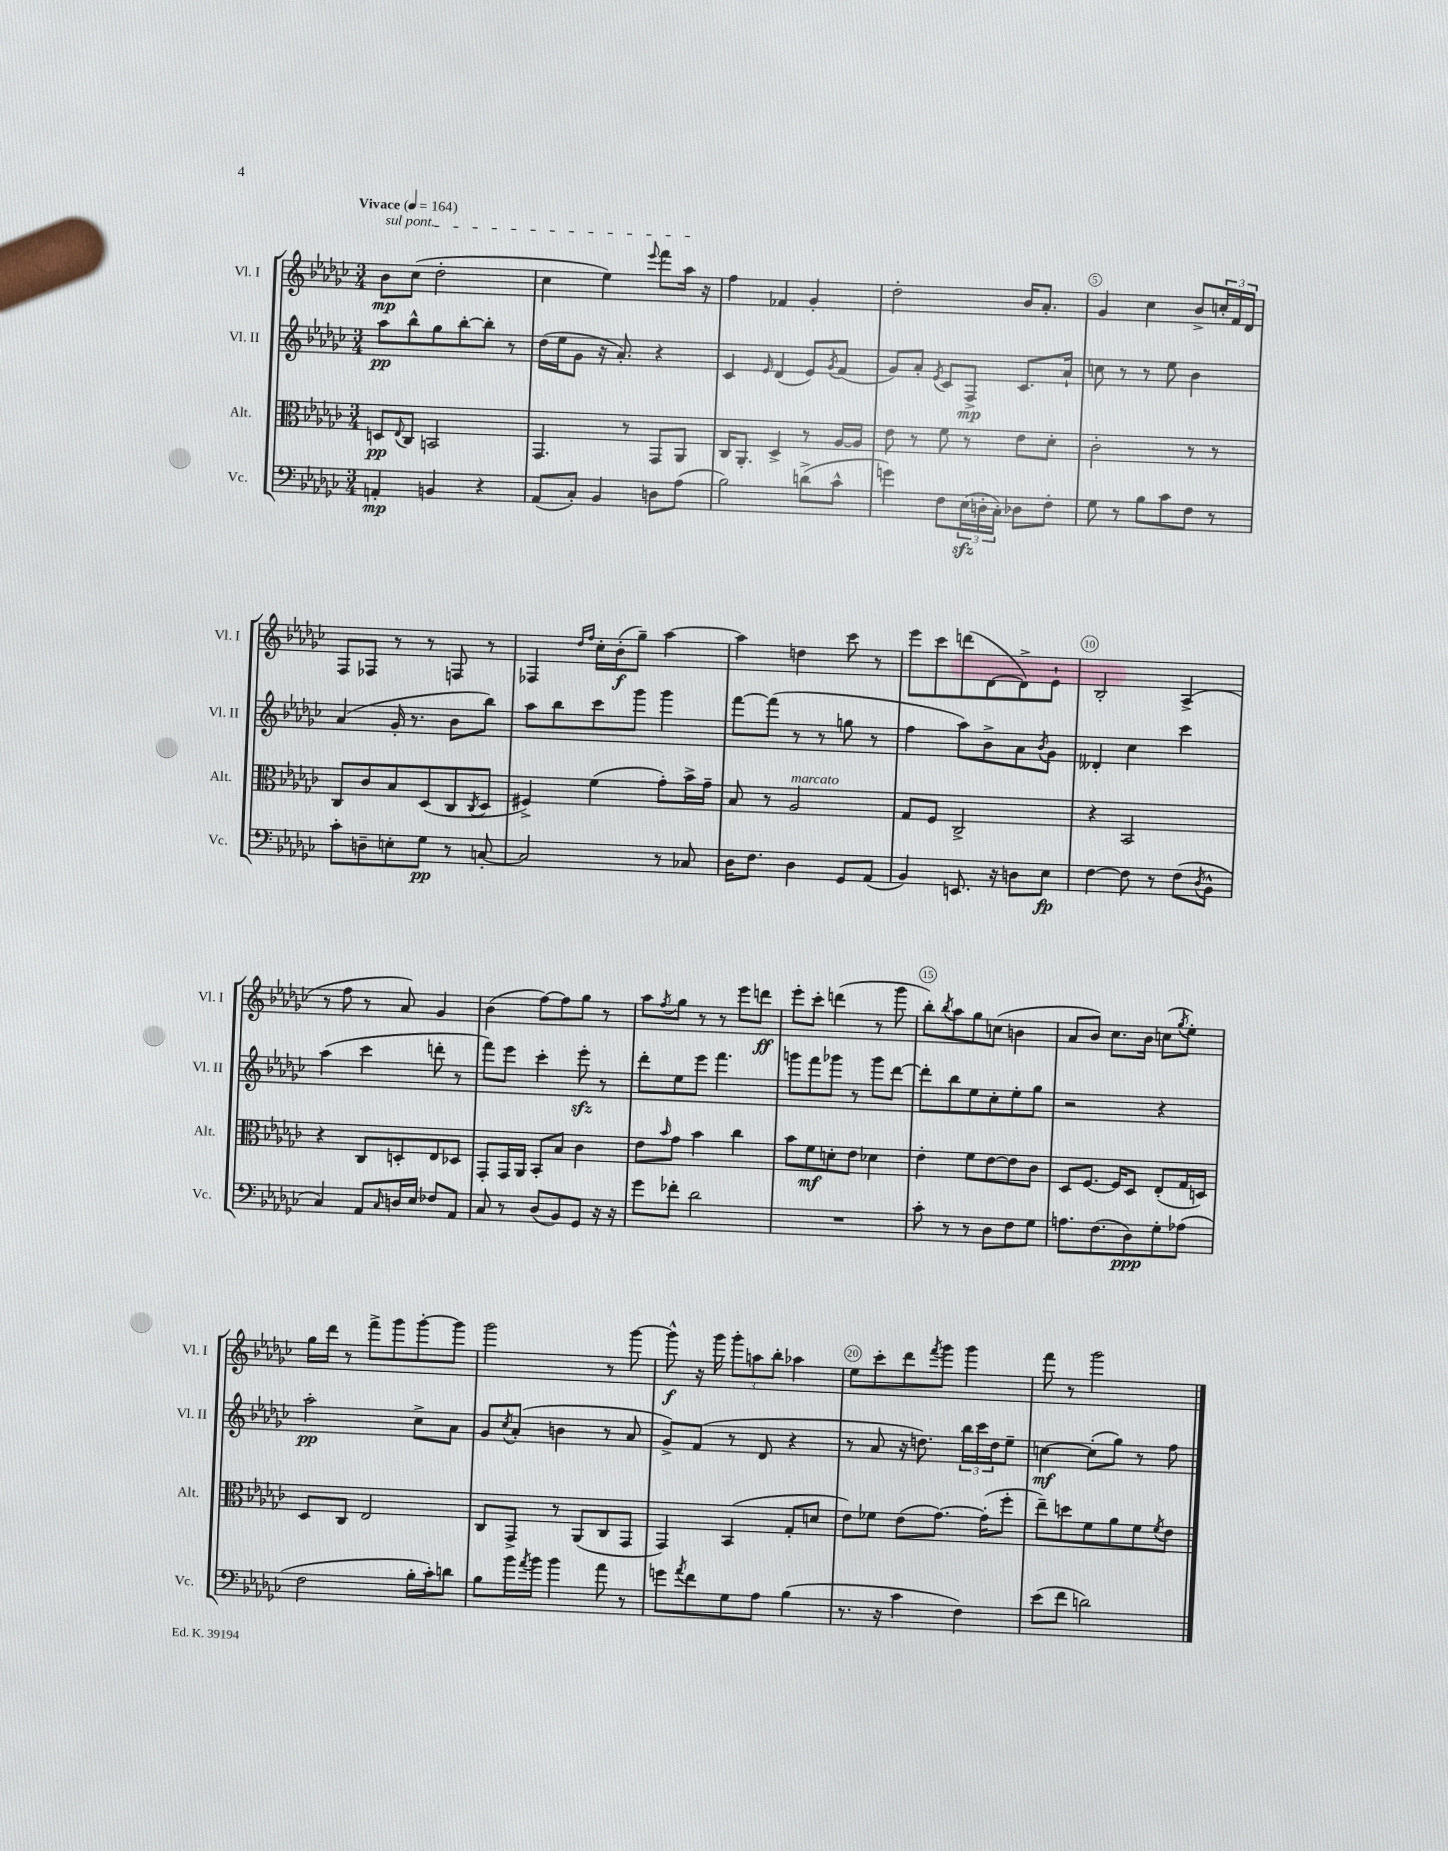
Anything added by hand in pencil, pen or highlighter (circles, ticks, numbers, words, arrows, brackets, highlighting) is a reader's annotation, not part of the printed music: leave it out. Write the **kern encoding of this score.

**kern	**dynam	**kern	**dynam	**kern	**dynam	**kern	**dynam
*part4	*part4	*part3	*part3	*part2	*part2	*part1	*part1
*staff4	*staff4	*staff3	*staff3	*staff2	*staff2	*staff1	*staff1
*I"Vc.	*	*I"Alt.	*	*I"Vl. II	*	*I"Vl. I	*
*I'Vc.	*	*I'Alt.	*	*I'Vl. II	*	*I'Vl. I	*
*clefF4	*	*clefC3	*	*clefG2	*	*clefG2	*
*k[b-e-a-d-g-c-]	*	*k[b-e-a-d-g-c-]	*	*k[b-e-a-d-g-c-]	*	*k[b-e-a-d-g-c-]	*
*M3/4	*	*M3/4	*	*M3/4	*	*M3/4	*
*MM164	*	*MM164	*	*MM164	*	*MM164	*
=1	=1	=1	=1	=1	=1	=1	=1
!	!	!	!	!	!	!LO:TX:a:B:t=Vivace	!
!	!	!	!	!	!	!LO:TX:a:i:t=sul pont.	!
4AAn'/	mp	8Dn/L	pp	8aa-\L	pp	8b-\L	mp
.	.	8qqE-/	.	.	.	.	.
.	.	8C-/J	.	8bb-^^\	.	(8cc-\J	.
4BBn/	.	2BBn/	.	8gg-\	.	2dd-'\	.
.	.	.	.	[8bb-'\	.	.	.
4r	.	.	.	8bb-'\J]	.	.	.
.	.	.	.	8r	.	.	.
=2	=2	=2	=2	=2	=2	=2	=2
(8AA-/L	.	4.GG-/	.	(16dd-\LL	.	4cc-\	.
.	.	.	.	16ee-\J	.	.	.
8C-'/J)	.	.	.	8g-\J	.	.	.
4BB-/	.	.	.	16r	.	4ee-\)	.
.	.	.	.	8.a-'/)	.	.	.
.	.	8r	.	.	.	.	.
.	.	.	.	.	.	8qqeee-/	.
8Dn\L	.	8GG-/L	.	4r	.	8fff\L	.
(8A-\J	.	8AA-/J	.	.	.	16aa-\Jk	.
.	.	.	.	.	.	16r	.
=3	=3	=3	=3	=3	=3	=3	=3
2B-\)	.	16C-/KL	.	4c-/	.	4ff\	.
.	.	8.AA-'/J	.	.	.	.	.
.	.	.	.	16qqe-/	.	.	.
.	.	4D-^/	.	(4d-/	.	4f-X/	.
(8dn^\L	.	8r	.	8e-/L)	.	4g-'/	.
.	.	.	.	8qg-/	.	.	.
8c-^^\J	.	[16A-/LL	.	(8f/J	.	.	.
.	.	16A-/JJ]	.	.	.	.	.
=4	=4	=4	=4	=4	=4	=4	=4
4gn\)	.	8e-\	.	8g-/L)	.	2dd-'\	.
.	.	8r	.	8a-'/J	.	.	.
.	.	.	.	8qe-/	.	.	.
8F\L	.	8f\	.	8c-/L	.	.	.
(24E-zz\L	.	8r	.	8F^/J	mp	.	.
24Dn'\	.	.	.	.	.	.	.
24C-'\JJ)	.	.	.	.	.	.	.
8D-X\L	.	8e-\L	.	8.c-/L	.	16b-/KL	.
.	.	.	.	.	.	8.a-'/J	.
8F'\J	.	8d-'\J	.	.	.	.	.
.	.	.	.	16a-`/Jk	.	.	.
=5	=5	=5	=5	=5	=5	=5	=5
8G-\	.	2c-'\	.	8ccn\	.	4g-/	.
8r	.	.	.	8r	.	.	.
8B-\L	.	.	.	8r	.	4cc-\	.
8c-\	.	.	.	8ee-\	.	.	.
8F\J	.	8r	.	4b-\	.	8b-^/L	.
8r	.	8r	.	.	.	24ccn'/L	.
.	.	.	.	.	.	24f/	.
.	.	.	.	.	.	24d-/JJ	.
!!LO:LB:g=z
=6	=6	=6	=6	=6	=6	=6	=6
8c-'\L	.	8C-/L	.	(4a-/	.	8F/L	.
8Dn~\	.	8c-/	.	.	.	8F-X/J	.
8En'\	.	8B-/	.	16g-'/	.	8r	.
.	.	.	.	8.r	.	.	.
8G-\J	pp	(8D-/	.	.	.	8r	.
8r	.	8C-/	.	8b-\L	.	8Fn/	.
.	.	8qC-/	.	.	.	.	.
[8Cn'/	.	8D-/J	.	8bb-\J)	.	8r	.
=7	=7	=7	=7	=7	=7	=7	=7
2C/]	.	4F#X^/)	.	8aa-\L	.	4F-X/	.
.	.	.	.	8bb-\	.	.	.
.	.	.	.	.	.	16qqdd-/LL	.
.	.	.	.	.	.	16qqff/JJ	.
.	.	(4f\	.	8ccc-\	.	16cc-'\LL	.
.	.	.	.	.	.	(16b-'\J	f
.	.	.	.	8ggg-\J	.	8gg-~\J)	.
8r	.	8g-'\L)	.	4ggg-\	.	[4aa-\	.
8C-X/	.	16b-^\L	.	.	.	.	.
.	.	16g-~\JJ	.	.	.	.	.
=8	=8	=8	=8	=8	=8	=8	=8
16D-\KL	.	8B-/	.	[8fff\L	.	4aa-\]	.
8.F\J	.	.	.	.	.	.	.
.	.	8r	.	(8fff\J]	.	.	.
!	!	!LO:TX:a:i:t=marcato	!	!	!	!	!
4D-\	.	2A-/	.	8r	.	4ddn\	.
.	.	.	.	8r	.	.	.
8GG-/L	.	.	.	8ggn\	.	8ccc-\	.
(8AA-/J	.	.	.	8r	.	8r	.
=9	=9	=9	=9	=9	=9	=9	=9
4BB-/)	.	8G-/L	.	4ff\	.	8eee-\L	.
.	.	8F/J	.	.	.	8ccc-\	.
8.EEn/	.	2C-^/	.	8aa-\L)	.	(8dddn\	.
.	.	.	.	8b-^\	.	[8d-\	.
16r	.	.	.	.	.	.	.
8Dn\L	.	.	.	8a-\	.	8d-^\])	.
.	.	.	.	8qb-/	.	.	.
8E-\J	fp	.	.	8g-\J	.	8e-`\J	.
=10	=10	=10	=10	=10	=10	=10	=10
[4F\	.	4r	.	4d--X'/	.	2B-'/	.
8F\]	.	2BB-/	.	4cc-\	.	.	.
8r	.	.	.	.	.	.	.
(8F\L	.	.	.	4ccc-\	.	(4A-^/	.
8qD-/	.	.	.	.	.	.	.
8BB-^^\J	.	.	.	.	.	.	.
!!LO:LB:g=z
=11	=11	=11	=11	=11	=11	=11	=11
4C-/)	.	4r	.	(4aa-\	.	8r	.
.	.	.	.	.	.	8ff\	.
8AA-/L	.	8C-/L	.	4ccc-\	.	8r	.
16qqC-/	.	.	.	.	.	.	.
16Dn/L	.	8Dn'/	.	.	.	8a-/)	.
16E-/JJ	.	.	.	.	.	.	.
8F-X/L	.	8E-/	.	8dddn'\	.	4g-/	.
8AA-/J	.	8D-X/J	.	8r	.	.	.
=12	=12	=12	=12	=12	=12	=12	=12
8C-/	.	8GG-'/L	.	8fff\L)	.	(4b-\	.
8r	.	16GG-/L	.	8eee-\J	.	.	.
.	.	16AA-/JJ	.	.	.	.	.
(8D-/L	.	8BB-'/L	.	4ccc-'\	.	[8ff\L)	.
8BB-/)	.	8B-/J	.	.	.	8ff\]	.
8GG-/J	.	4c-\	.	8eee-zz'\	.	8gg-\J	.
16r	.	.	.	8r	.	8r	.
16r	.	.	.	.	.	.	.
=13	=13	=13	=13	=13	=13	=13	=13
8g-\L	.	8e-\L	.	8ddd-'\L	.	8aa-\L	.
.	.	16qqb-/	.	.	.	8qff/	.
8f-X'\J	.	8g-\J	.	8ee-\	.	8gg-\J	.
2d-\	.	4b-\	.	8eee-\J	.	8r	.
.	.	.	.	4.fff\	.	8r	.
.	.	4cc-\	.	.	.	8eee-\L	.
.	.	.	.	.	.	8dddn\J	ff
=14	=14	=14	=14	=14	=14	=14	=14
2.r	.	8b-\L	.	8gggn\L	.	8eee-'\L	.
.	.	8f\	mf	8fff\	.	8ccc-'\J	.
.	.	8dn'\	.	8ggg-X\J	.	(4dddn\	.
.	.	8e-\J	.	8r	.	.	.
.	.	4d-X\	.	8ggg-\L	.	8r	.
.	.	.	.	[8ddd-\J	.	8ggg-\	.
=15	=15	=15	=15	=15	=15	=15	=15
8c-'\	.	4e-'\	.	8ddd-'\L]	.	8bb-'\L)	.
.	.	.	.	.	.	8qbb-/	.
8r	.	.	.	8bb-\	.	8aa-\	.
8r	.	8f\L	.	8ee-\	.	8gg-\	.
8D-\L	.	[8e-\	.	8cc-'\	.	(8ccn\J	.
8F\	.	8e-\]	.	8ee-'\	.	4bn\	.
8G-\J	.	8c-\J	.	8gg-\J	.	.	.
=16	=16	=16	=16	=16	=16	=16	=16
8.An\L	.	8D-/L	.	2r	.	8a-/L	.
.	.	[8.F/J	.	.	.	8b-/J)	.
(8.F\	.	.	.	.	.	.	.
.	.	.	.	.	.	8.cc-\L	.
.	.	16F/KL]	.	.	.	.	.
8D-\)	ppp	8D-/J	.	.	.	.	.
.	.	.	.	.	.	16b-\Jk	.
8G-'\	.	(8E-'/L	.	4r	.	(8ccn\L	.
.	.	.	.	.	.	8qgg-/	.
(8A-X\J	.	16G-/L	.	.	.	8ee-'\J)	.
.	.	16Dn/JJ)	.	.	.	.	.
!!LO:LB:g=z
=17	=17	=17	=17	=17	=17	=17	=17
2F\	.	8D-/L	.	2aa-'\	pp	16gg-\LL	.
.	.	.	.	.	.	16ddd-\JJ	.
.	.	8C-/J	.	.	.	8r	.
.	.	2E-/	.	.	.	8fff^\L	.
.	.	.	.	.	.	8ggg-\	.
16B-'\LL	.	.	.	8cc-^\L	.	[8ggg-'\	.
16c-'\J)	.	.	.	.	.	.	.
8dn\J	.	.	.	8a-\J	.	8ggg-\J]	.
=18	=18	=18	=18	=18	=18	=18	=18
8B-\L	.	8C-/L	.	8g-/L	.	2ggg-\	.
.	.	.	.	8qcc-/	.	.	.
16b-\L	.	8GG-^/J	.	(8a-'/J	.	.	.
8qa-/	.	.	.	.	.	.	.
16b-\JJ	.	.	.	.	.	.	.
4b-\	.	8r	.	4bn\	.	.	.
.	.	(8AA-/L	.	.	.	.	.
8a-\	.	8C-/	.	8r	.	8r	.
8r	.	8GG-/J	.	8a-/	.	[8ggg-\	.
=19	=19	=19	=19	=19	=19	=19	=19
8gn\L	.	4GG-/)	.	8g-^/L)	.	8ggg-^^\]	f
8qa-/	.	.	.	.	.	.	.
8f\	.	.	.	(8f/J	.	16r	.
.	.	.	.	.	.	16ggg-\	.
8G-\	.	(4BB-/	.	8r	.	12ggg-'\L	.
.	.	.	.	.	.	12aan\	.
8A-\J	.	.	.	8d-/	.	.	.
.	.	.	.	.	.	12bb-'\J	.
(4B-\	.	8G-'/L	.	4r	.	4aa-X\	.
.	.	8dn/J	.	.	.	.	.
=20	=20	=20	=20	=20	=20	=20	=20
8.r	.	8e-\L)	.	8r	.	8ee-\L	.
.	.	8f-X\J	.	8a-/	.	8ccc-'\	.
16r	.	.	.	.	.	.	.
4c-\	.	(8e-\L	.	16r	.	8ddd-\	.
.	.	.	.	8.ddn\)	.	.	.
.	.	.	.	.	.	8qfff/	.
.	.	[8.g-\J)	.	.	.	8ggg-\J	.
4F\)	.	.	.	24bb-\LL	.	4ggg-\	.
.	.	.	.	24ccc-\	.	.	.
.	.	(16g-'\KL]	.	.	.	.	.
.	.	.	.	24dd\J	.	.	.
.	.	8ff'\J	.	8ee-~\J	.	.	.
=21	=21	=21	=21	=21	=21	=21	=21
(8e-\L	.	8ee-~\L)	.	[4ccn\	mf	8fff\	.
8f\J	.	8ddn\	.	.	.	8r	.
2dn\)	.	8f\	.	(8cc'\L]	.	2ggg-\	.
.	.	8a-\	.	8gg-\J)	.	.	.
.	.	8f\	.	8r	.	.	.
.	.	8qf/	.	.	.	.	.
.	.	8e-\J	.	8ff\	.	.	.
==	==	==	==	==	==	==	==
*-	*-	*-	*-	*-	*-	*-	*-
